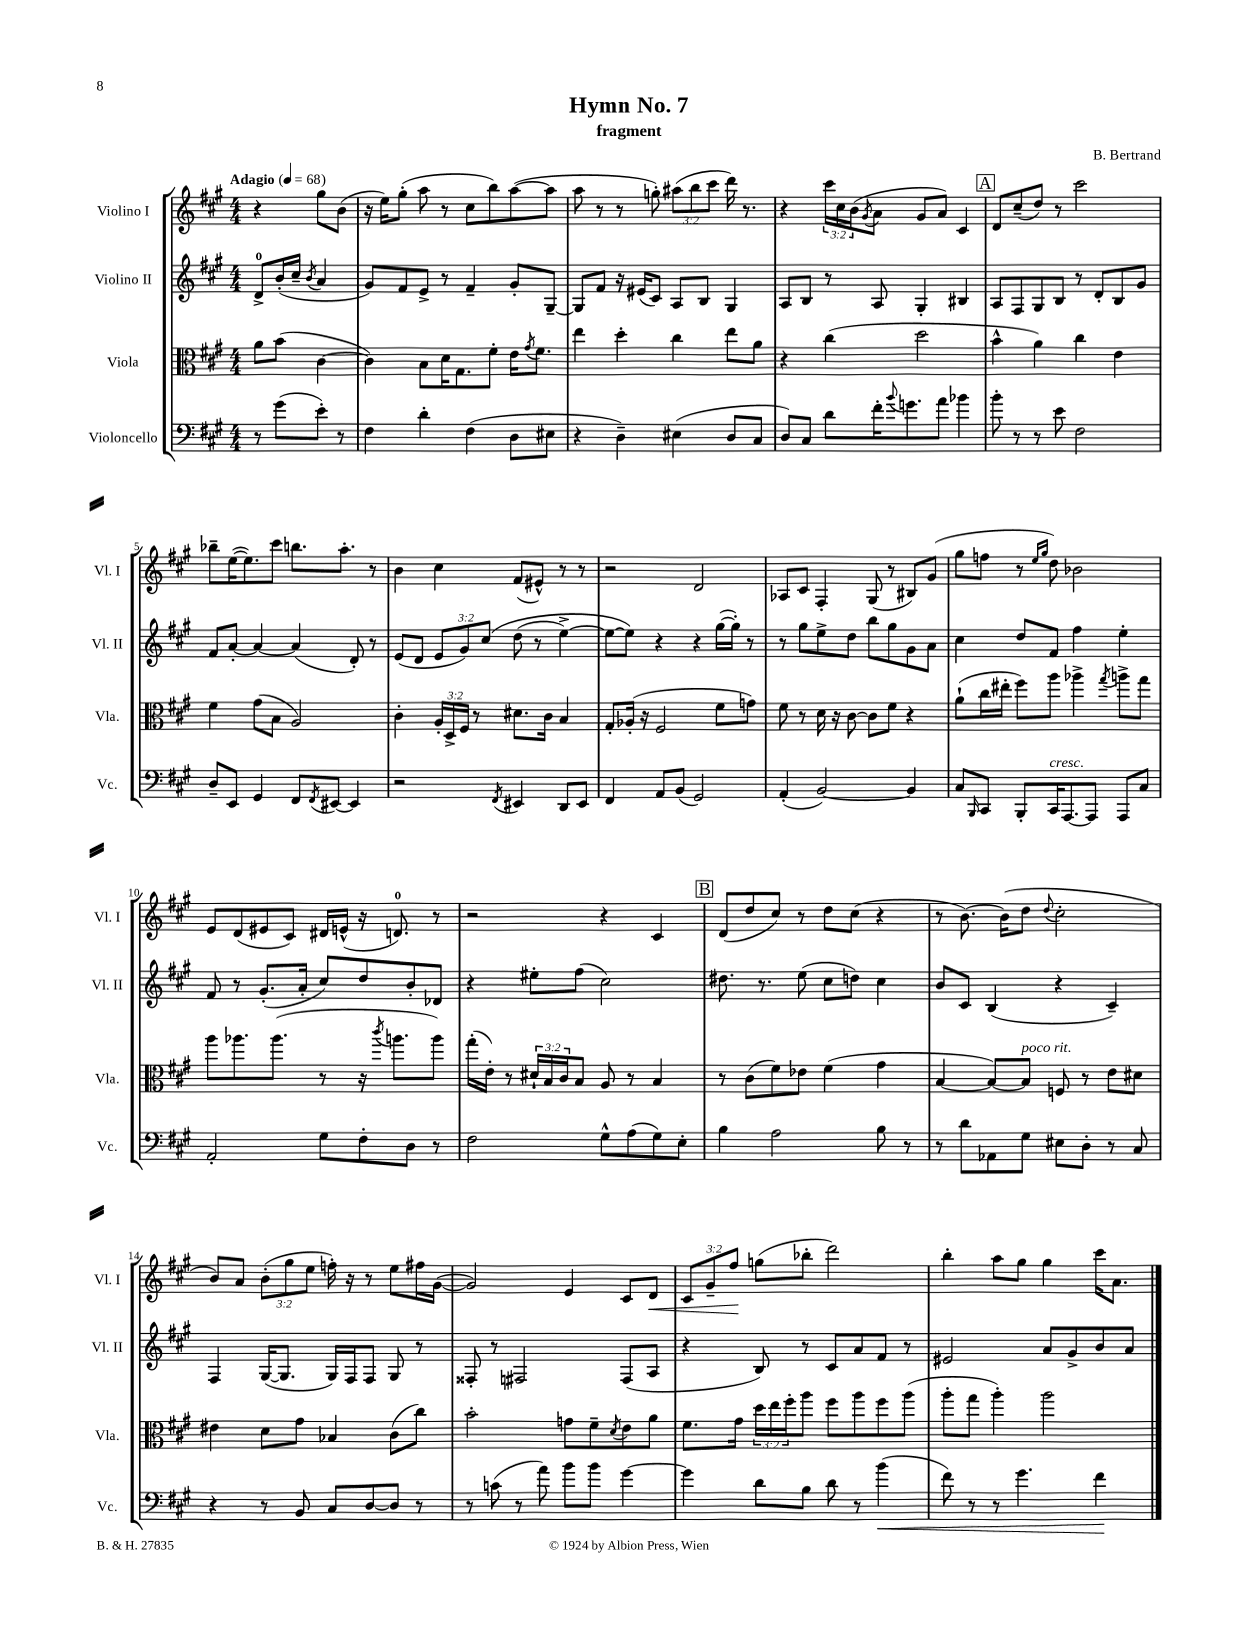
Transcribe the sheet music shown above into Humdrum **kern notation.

**kern	**kern	**kern	**kern
*staff4	*staff3	*staff2	*staff1
*clefF4	*clefC3	*clefG2	*clefG2
*k[f#c#g#]	*k[f#c#g#]	*k[f#c#g#]	*k[f#c#g#]
*M4/4	*M4/4	*M4/4	*M4/4
*MM68	*MM68	*MM68	*MM68
8r	8a	8d^	4r
(8g#	(8b	(16b'	.
.	.	16cc#~	.
.	.	8qb	.
8e')	[4c#	4a	8gg#
8r	.	.	(8b
=	=	=	=
4F#	4c#])	8g#)	16r
.	.	.	16ee)
.	.	8f#	(8gg#'
4d'	8B	8e^	8aa
.	16d	8r	8r
.	8.G#	.	.
(4F#	.	4f#~	8cc#
.	8f#'	.	8bb)
8D	16e	8g#'	([8aa
.	8qg#	.	.
.	8.f#	.	.
8E#	.	[8G#~	8aa]
=	=	=	=
4r	4ee	8G#]	8aa
.	.	8f#	8r
4D~)	4dd'	16r	8r
.	.	(16e#	.
.	.	8c#)	8gg')
(4E#	4cc#	8A	(12aa#
.	.	.	12bb
.	.	8B	.
.	.	.	12ccc#
8D	8ee	4G#	16ddd)
.	.	.	8.r
8C#	8a	.	.
=	=	=	=
8D)	4r	8A	4r
8C#	.	8B	.
8d	(4cc#	8r	24ccc#
.	.	.	24cc#
.	.	.	(24b
.	.	.	8qg#
16f#'	.	8A	8a
8qqb	.	.	.
8.g	.	.	.
.	2dd	4G#'	8g#
8a	.	.	8a)
4b-	.	4B#	4c#
=	=	=	=
8b'	4b^^	8A	8d
8r	.	8F#	(8cc#~
8r	4a)	8G#	8dd)
8e	.	8B	8r
2F#	4cc#	8r	2ccc#
.	.	8d'	.
.	4e	8B	.
.	.	8g#	.
=	=	=	=
8D~	4f#	8f#	8bb-~
8EE	.	[8a'	([16ee
.	.	.	8.ee])
4GG#	(8g#	4a_	.
.	8B	.	8ccc#
8FF#	2A)	(4a]	8.bb
8qFF#	.	.	.
[8EE#	.	.	.
.	.	.	8.aa'
4EE#]	.	8d')	.
.	.	8r	8r
=	=	=	=
2r	4c#'	(8e	4b
.	.	8d	.
.	24A'	12e	4cc#
.	24D^	.	.
.	24F#	12g#)	.
.	8r	.	.
.	.	&(12cc#	.
8qFF#	.	.	.
4EE#	8.d#	(8dd	(8f#
.	.	8r	8e#^^)
.	16c#	.	.
8DD	4B	[4ee^)	8r
8EE#	.	.	8r
=	=	=	=
4FF#	8G#'	8ee_	2r
.	(16A-'	8ee]&)	.
.	16r	.	.
8AA	2F#	4r	.
(8BB	.	.	.
2GG#)	.	4r	2d
.	8f#	([16gg#	.
.	.	16gg#'])	.
.	8g)	8r	.
=	=	=	=
(4AA'	8f#	8r	8A-
.	8r	8gg#	8c#
[2BB)	16d	8ee^	4F#'
.	16r	.	.
.	[8c#	8dd	.
.	8c#]	8bb	(8G#
.	8f#	8gg#	8r
4BB]	4r	8g#	8B#)
.	.	8a	(8g#
=	=	=	=
8C#	(8a`	4cc#	8gg#
16qqBBB	.	.	.
8CC#	16cc#	.	8ff
.	16ee#'	.	.
8BBB'	8ff#)	8dd	8r
.	.	.	16qqee
.	.	.	16qqgg#
16CC#	8aa	8f#	8dd)
[8.AAA	.	.	.
.	4aa-^	4ff#	2b-
8AAA]	.	.	.
.	8qgg#	.	.
8AAA	8aa^	4ee'	.
8C#	8gg#	.	.
=	=	=	=
2AA'	8aa	8f#	8e
.	8.aa-	8r	(8d
.	.	(8.g#'	8e#
.	(8.aa-	.	.
.	.	.	8c#)
.	.	16a'	.
8G#	8r	8cc#)	16d#
.	.	.	(16e^^
8F#'	16r	8dd	16r
.	8qccc#	.	.
.	8.aa	.	8.d)
8D	.	8b'	.
8r	8aa)	8d-	8r
=	=	=	=
2F#	(16gg#'	4r	2r
.	16e')	.	.
.	8r	.	.
.	24d#`	8ee#'	.
.	24B	.	.
.	24c#	.	.
.	8B	(8ff#	.
8G#^^	8A	2cc#)	4r
(8A	8r	.	.
8G#)	4B	.	4c#
8E'	.	.	.
=	=	=	=
4B	8r	8.dd#	(8d
.	(8c#	.	8dd
.	.	8.r	.
2A	8f#)	.	8cc#)
.	8e-	(8ee	8r
.	(4f#	8cc#	8dd
.	.	8dd)	(8cc#
8B	4g#	4cc#	4r
8r	.	.	.
=	=	=	=
8r	[4B	8b	8r
8d	.	8c#	[8.b)
8AA-	8B_)	(4B	.
.	.	.	(16b]
8G#	8B]	.	8dd
.	.	.	8qqdd
8E#	8F	4r	2cc#'
8D'	8r	.	.
8r	8e	4c#~)	.
8C#	8d#	.	.
=	=	=	=
4r	4e#	4F#	8b)
.	.	.	8a
8r	8d	([16G#	(12b'
.	.	8.G#]	.
.	.	.	12gg#
8BB	8g#	.	.
.	.	.	12ee
8C#	4B-	16G#)	16ff')
.	.	16F#	16r
[8D	.	8F#	8r
8D]	(8c#	8G#	8ee
8r	8cc#)	8r	16ff#
.	.	.	([16g#
=	=	=	=
8r	2b'	8F##'	2g#])
(8c	.	8r	.
8r	.	2F#	.
8a)	.	.	.
8b	8g	.	4e
8b	8f#~	.	.
.	8qd	.	.
[4g#	8e	(8F#	8c#
.	8a	8A	8d
=	=	=	=
4g#]	8.f#	4r	12c#
.	.	.	12g#~
.	.	.	12ff#
.	16g#	.	.
8d	24dd	8B)	(8gg
.	24ee	.	.
.	24ff#'	.	.
8B	8aa	8r	8bb-'
8d	8ff#	8c#	2ddd)
8r	8aa	8a	.
(4b	8ff#	8f#	.
.	(8aa	8r	.
=	=	=	=
8f#)	8aa'	2e#	4bb'
8r	8gg#	.	.
8r	4aa')	.	8aa
4.g#	.	.	8gg#
.	2aa	8a	4gg#
.	.	8g#^	.
4f#	.	8b	16ccc#
.	.	.	8.a
.	.	8a	.
==	==	==	==
*-	*-	*-	*-
